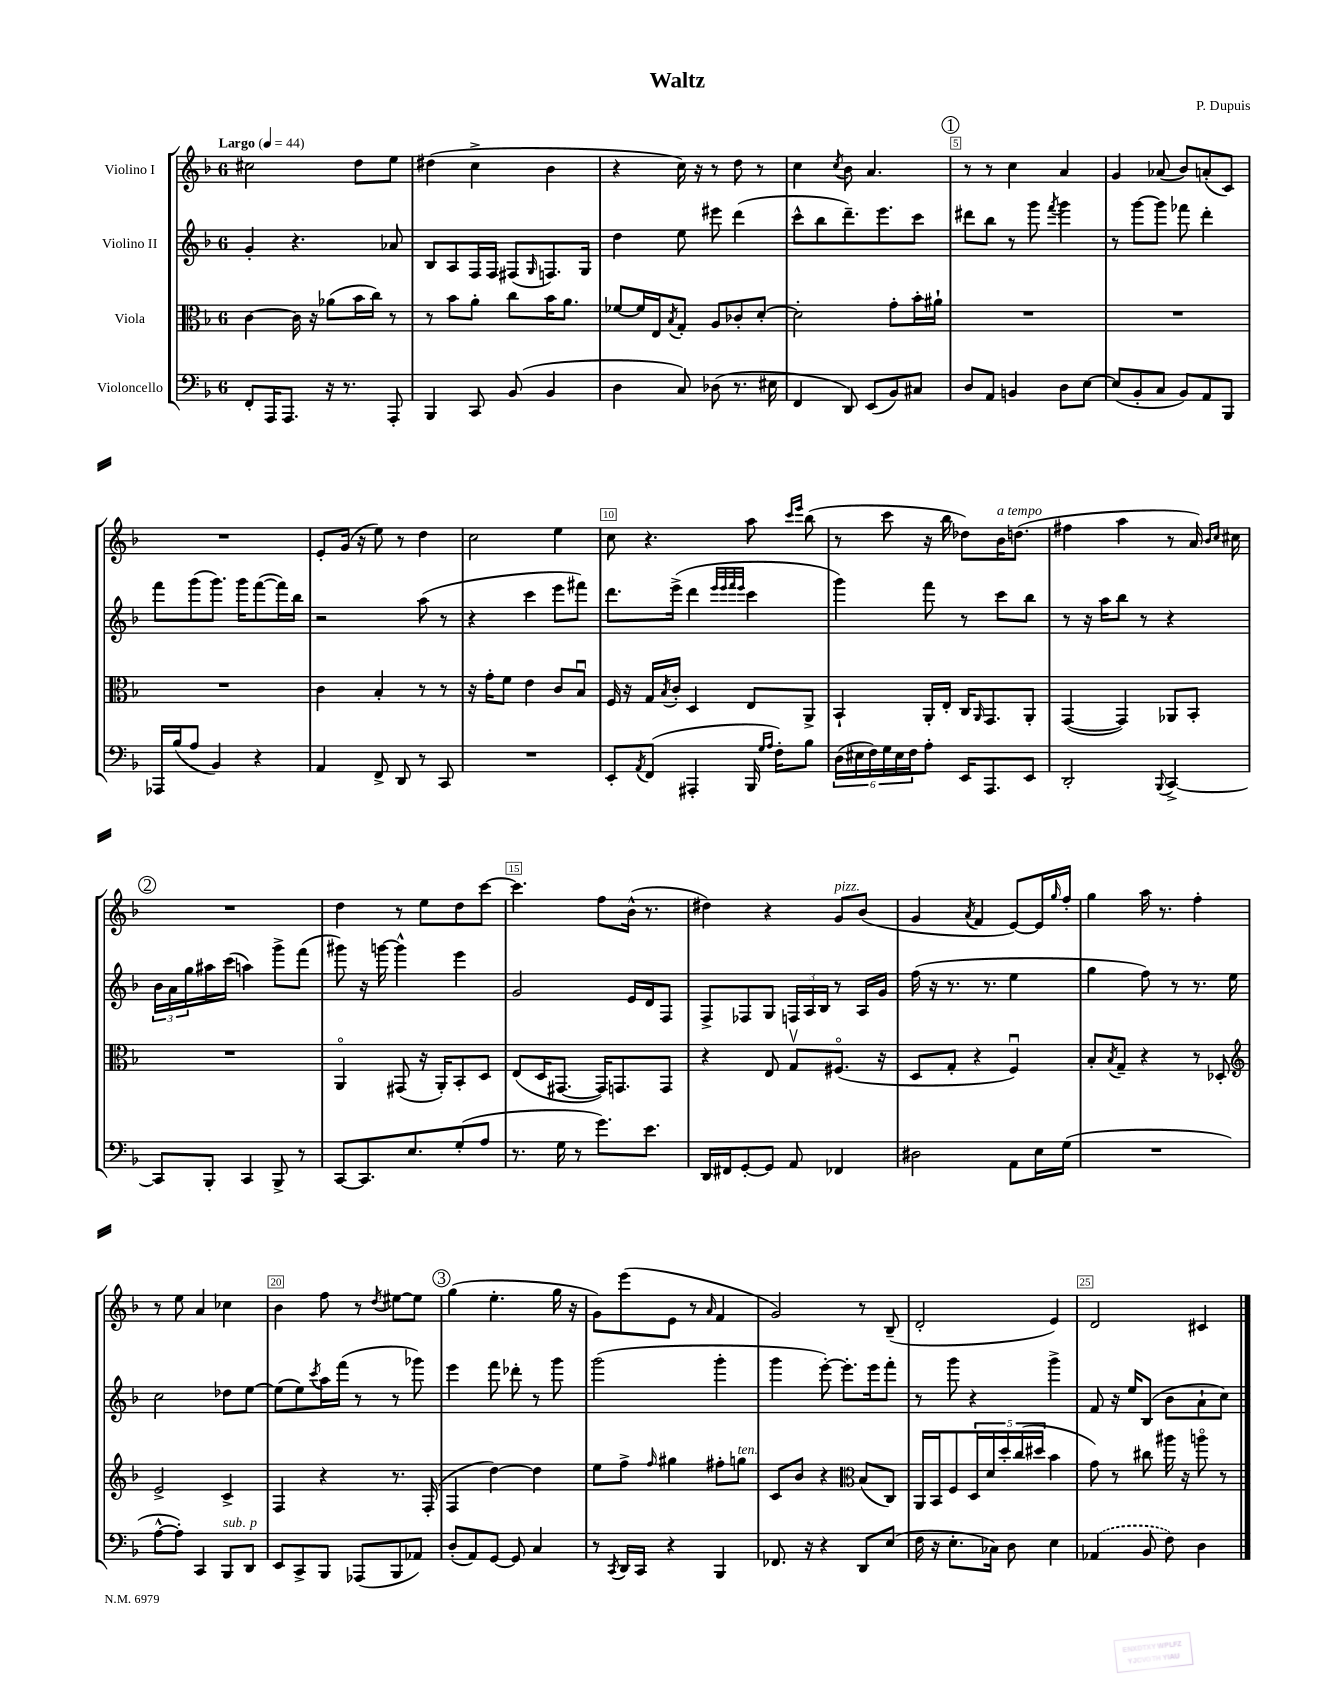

**kern	**kern	**kern	**kern
*part4	*part3	*part2	*part1
*staff4	*staff3	*staff2	*staff1
*I"Violoncello	*I"Viola	*I"Violino II	*I"Violino I
*clefF4	*clefC3	*clefG2	*clefG2
*k[b-]	*k[b-]	*k[b-]	*k[b-]
*M6/8	*M6/8	*M6/8	*M6/8
*MM44	*MM44	*MM44	*MM44
=1	=1	=1	=1
!	!	!	!LO:TX:a:B:t=Largo
8FF'/L	[4c\	4g'/	2cc#X\
16AAA/K	.	.	.
8.AAA/J	.	.	.
.	16c\]	4.r	.
.	16r	.	.
16r	(8a-X\L	.	.
8.r	.	.	.
.	16b-\L	.	8dd\L
.	16cc\JJ)	.	.
8AAA'/	8r	8a-X/	8ee\J
=2	=2	=2	=2
4BBB-/	8r	8B-/L	(4dd#X\
.	8b-\L	8A/	.
8CC/	8a'\J	16F/L	4cc^\
.	.	16F/JJ	.
(8BB-/	8cc\L	(8F#X/L	.
.	.	16qqG/	.
4BB-/	16b-\K	8.Fn/)	4b-\
.	8.a\J	.	.
.	.	16G/Jk	.
=3	=3	=3	=3
4D\	[8f-X/L	4dd\	4r
.	16f-/L]	.	.
.	16E/J	.	.
.	8qB-/	.	.
8C/)	8G'/J	8ee\	16cc\)
.	.	.	16r
(8D-X\	8A/L	8eee#X\	8r
8.r	8c-X'/	(4ddd\	8dd\
.	[8d'/J	.	8r
16E#X\	.	.	.
=4	=4	=4	=4
4FF/	2d'\]	8ccc^^\L	4cc\
.	.	8bb-\	.
.	.	.	8qcc/
8DD/)	.	8.ddd~\)	8b-\
(8EE/L	.	.	4.a/
.	.	8.eee\	.
8BB-/)	8g'\L	.	.
8C#X/J	16b-'\L	8ccc\J	.
.	16a#X`\JJ	.	.
!!LO:REH:place=s1:t=1
=5	=5	=5	=5
8D/L	2.r	8ddd#X\L	8r
8AA/J	.	8bb-\J	8r
4BBn/	.	8r	4cc\
.	.	8ggg\	.
.	.	8qfff/	.
8D\L	.	4ggg\	4a/
[8E\J	.	.	.
=6	=6	=6	=6
(8E/L]	2.r	8r	4g/
8BB-'/	.	[8ggg\L	.
8C/J	.	8ggg\J]	(8a-X/
8BB-/L)	.	8fff-X\	8b-/L)
8AA/	.	4ddd'\	(8an'/
8BBB-/J	.	.	8c/J)
!!LO:LB:g=z
=7	=7	=7	=7
16AAA-X/LL	2.r	8fff\L	2.r
(16B-/J	.	.	.
8A/J	.	(8ggg\	.
4BB-/)	.	8.ggg\J)	.
.	.	16ggg\KL	.
4r	.	([8fff\	.
.	.	16fff\L])	.
.	.	16bb-\JJ	.
=8	=8	=8	=8
4AA/	4c\	2r	8e'/L
.	.	.	(16g/Jk
.	.	.	16r
8FF^/	4B-'/	.	8ee\)
8DD/	.	.	8r
8r	8r	(8aa\	4dd\
8CC/	8r	8r	.
=9	=9	=9	=9
2.r	16r	4r	2cc\
.	16g'\KL	.	.
.	8f\J	.	.
.	4e\	4ccc\	.
.	8c/L	8eee\L	4ee\
.	8B-u/J	8fff#X\J)	.
=10	=10	=10	=10
8EE'/L	16F/	8.ddd\L	8cc\
.	16r	.	.
8qAA/	.	.	.
(8FF/J	16G/LL	.	4.r
.	8qB-/	.	.
.	16c'/JJ	(16eee^\Jk	.
4AAA#X'/	4D/	4ddd\	.
.	.	32qqeee/LLL	.
.	.	32qqeee/	.
.	.	32qqfff/	.
.	.	32qqeee/JJJ	.
16BBB-/	8E/L	4ccc\	8aa\
16qqG/LL	.	.	.
16qqA/JJ	.	.	.
16F'\KL)	.	.	.
.	.	.	16qqccc/LL
.	.	.	16qqeee/JJ
8B-\J	8AA^/J	.	(8bb-\
=11	=11	=11	=11
(24D\LL	4BB-`/	4ggg\)	8r
24E#X\	.	.	.
24F\)	.	.	.
24G\	.	.	8ccc\
24E#\	.	.	.
24F\J	.	.	.
8A'\J	16AA'/LL	8fff\	16r
.	16E'/JJ	.	16bb-\
16EE/KL	16C/KL	8r	8dd-X\L)
.	16qqAA/	.	.
8.AAA/	8.GG/	.	.
!	!	!	!LO:TX:a:i:t=a tempo
.	.	8ccc\L	16b-\K
.	.	.	(8.ddn\J
8EE/J	8AA'/J	8bb-\J	.
=12	=12	=12	=12
2DD'/	([4GG/	8r	4ff#X\
.	.	16r	.
.	.	16aa\KL	.
.	4GG/])	8bb-\J	4aa\
.	.	8r	.
8qqBBB-/	.	.	.
[4CC^/	8AA-X/L	4r	8r
.	8BB-'/J	.	16a/)
.	.	.	16qqb-/LL
.	.	.	16qqcc/JJ
.	.	.	16cc#X\
!!LO:LB:g=z
!!LO:REH:place=s1:t=2
=13	=13	=13	=13
8CC/L]	2.r	24b-\LL	2.r
.	.	24a\	.
.	.	24gg\	.
8BBB-'/J	.	16aa#X\	.
.	.	(16ccc\JJ	.
4CC/	.	4aan\)	.
8BBB-^/	.	8ggg^\L	.
8r	.	(8fff\J	.
=14	=14	=14	=14
[8CC/L	4AA/	8ggg#X\)	4dd\
8.CC/]	.	16r	.
.	.	[16gggn\	.
.	(8GG#X/	4ggg^^\]	8r
8.E/	.	.	.
.	16r	.	8ee\L
.	16AA'/KL)	.	.
(8G'/	8BB-'/	4eee\	8dd\
8A/J	8D/J	.	[8ccc\J
=15	=15	=15	=15
8.r	(8E/L	2g/	4.ccc\]
.	16D/K	.	.
16G\	[8.GG#X/J	.	.
8r	.	.	.
8.g\L)	16GG#/KL])	.	8ff\L
.	8.GGn/	.	.
.	.	16e/LL	(16b-^^\Jk
8.e\J	.	16d/J	8.r
.	8GG/J	8F/J	.
=16	=16	=16	=16
16DD/LL	4r	8F^/L	4dd#X\)
16FF#X/J	.	.	.
[8GG'/	.	8F-X/	.
8GG/J]	8E/	8G/J	4r
8AA/	8Gv/L	24Fn/LL	.
.	.	24A/	.
.	.	24B-/JJ	.
!	!	!	!LO:TX:a:i:t=pizz.
4FF-X/	(8.F#X/J	8r	8g/L
.	.	16A/LL	(8b-/J
.	16r	16g/JJ	.
=17	=17	=17	=17
2D#X\	8D/L	(16ff\	4g/
.	.	16r	.
.	8G'/J	8.r	.
.	.	.	8qa/
.	4r	.	4f/
.	.	8.r	.
8AA\L	4Fu/)	4ee\	[8e/L)
16E\L	.	.	16e/L]
.	.	.	16qqgg/
(16G\JJ	.	.	16ff'/JJ
=18	=18	=18	=18
2.r	8B-'/L	4gg\	4gg\
.	8qB-/	.	.
.	8G~/J	.	.
.	4r	8ff\)	16aa\
.	.	.	8.r
.	.	8r	.
.	8r	8.r	4ff'\
.	8D-X'/	.	.
.	.	16ee\	.
!!LO:LB:g=z
=19	=19	=19	=19
*	*clefG2	*	*
[8A^^\L	2e^/	2cc\	8r
8A'\J])	.	.	8ee\
4CC/	.	.	4a/
!LO:TX:a:i:t=sub. p	!	!	!
8BBB-/L	4c^/	8dd-X\L	4cc-X\
8DD/J	.	[8ee\J	.
=20	=20	=20	=20
8EE/L	4F/	(8ee\L]	4b-\
8CC^/	.	8ee\)	.
.	.	8qccc/	.
8BBB-/J	4r	16aa\L	8ff\
.	.	(16fff\JJ	.
(8AAA-X/L	.	8r	8r
.	.	.	8qdd/
8BBB-/	8.r	8r	[8ee#X\L
8AA-X/J)	.	8ggg-X\)	8ee#\J]
.	(16F'/	.	.
!!LO:REH:place=s1:t=3
=21	=21	=21	=21
(8D'/L	4F/	4eee\	(4gg\
8AA/)	.	.	.
[8GG/J	[4dd\)	8fff\	4.ee'\
8GG/]	.	8ddd-X'\	.
4C/	4dd\]	8r	.
.	.	8ggg\	16gg\
.	.	.	16r
=22	=22	=22	=22
8r	8ee\L	(2ggg\	8g\L)
8qCC/	.	.	.
16DD/LL	8ff^\J	.	(8eee\
16CC/JJ	.	.	.
.	16qqff/	.	.
4r	4gg#X\	.	8e\J
.	.	.	8r
.	.	.	16qqa/
4BBB-/	8ff#X'\L	4ggg'\	4f/
!	!LO:TX:a:i:t=ten.	!	!
.	8ggn\J	.	.
=23	=23	=23	=23
8.FF-X/	8c/L	4ggg\	2g/)
.	8b-/J	.	.
16r	.	.	.
4r	4r	[8eee'\)	.
.	.	8.eee'\L]	.
*	*clefC3	*	*
8DD/L	(8B-/L	.	8r
.	.	16eee\k	.
(8E/J	8C/J)	8fff'\J	(8B-~/
=24	=24	=24	=24
16F\	16AA/LL	8r	2d'/
16r	16BB-/J	.	.
8.E'\L	8F/	8ggg\	.
.	20D/L	4r	.
.	20d/	.	.
16C-X\Jk)	.	.	.
.	20dd'/	.	.
8D\	.	.	.
.	(20cc/	.	.
.	20dd#X/JJ	.	.
4E\	4b-\	4ggg^\	4e/)
=25	=25	=25	=25
(4AA-X/	8g\)	8f/	2d/
.	8r	16r	.
.	.	16ee/KL	.
8BB-/	8cc#X\	(8B-/J	.
8F\)	16aa#X\	8b-\L	.
.	16r	.	.
4D\	8aan\	8a`\	4c#X/
.	8r	8cc\J)	.
==	==	==	==
*-	*-	*-	*-
